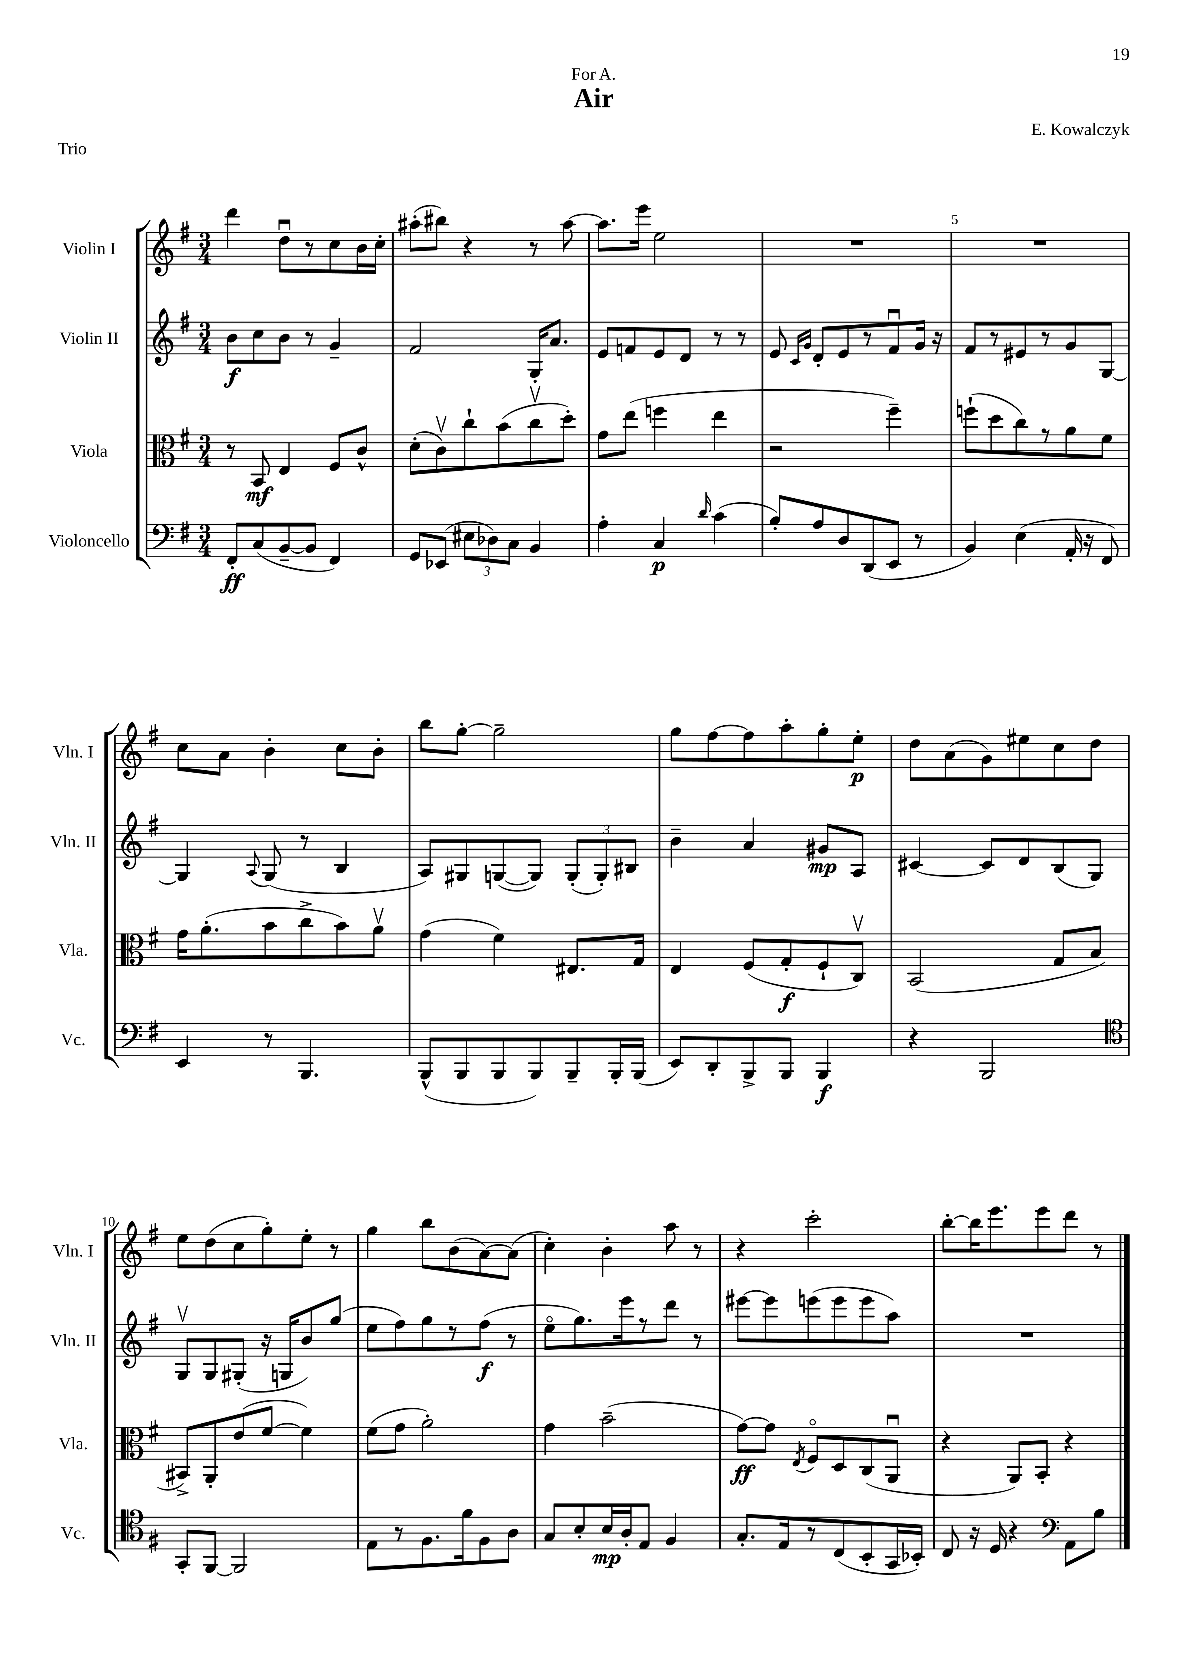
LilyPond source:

\header { title = "Air" composer = "E. Kowalczyk" dedication = "For A." piece = "Trio" }
<<
\new StaffGroup <<
\new Staff = "s0" \with { instrumentName = "Violin I" shortInstrumentName = "Vln. I" } {
    \clef treble \key g \major \numericTimeSignature \time 3/4
    \autoBeamOff d'''4 d''8[\downbow r8 c''8 b'16 c''16]-. |
    ais''8[-.( bis''8]) r4 r8 ais''8~ |
    ais''8.[ e'''16] e''2 |
    R2. |
    R2. |
    c''8[ a'8] b'4-. c''8[ b'8]-. |
    b''8[ g''8]~-. g''2-- |
    g''8[ fis''8~ fis''8 a''8-. g''8-. e''8]-.\p |
    d''8[ a'8( g'8) eis''8 c''8 d''8] |
    e''8[ d''8( c''8 g''8-.) e''8]-. r8 |
    g''4 b''8[ b'8( a'8~) a'8]( |
    c''4-.) b'4-. a''8 r8 |
    r4 c'''2-. |
    b''8[~-. b''16 e'''8. e'''8 d'''8] r8 \bar "|." |
}
\new Staff = "s1" \with { instrumentName = "Violin II" shortInstrumentName = "Vln. II" } {
    \clef treble \key g \major \numericTimeSignature \time 3/4
    \autoBeamOff b'8[\f c''8 b'8] r8 g'4-- |
    fis'2 g16[-. a'8.] |
    e'8[ f'8 e'8 d'8] r8 r8 |
    e'8 \grace { c'16[ g'16] } d'8[-. e'8 r8 fis'8\downbow g'16] r16 |
    fis'8[ r8 eis'8 r8 g'8 g8]~ |
    g4 \appoggiatura { a8 } g8( r8 b4 |
    a8[) gis8 g8~( g8]) \tuplet 3/2 { g8[-.( g8-.) bis8] } |
    b'4-- a'4 gis'8[\mp a8] |
    cis'4~ cis'8[ d'8 b8( g8]) |
    g8[\upbow g8 gis8]-.( r16 g16[ b'8) g''8]( |
    e''8[ fis''8) g''8 r8 fis''8]\f( r8 |
    e''8[\flageolet g''8.) e'''16 r8 d'''8] r8 |
    eis'''8[~ eis'''8 e'''8( e'''8 e'''8 a''8]) |
    R2. \bar "|." |
}
\new Staff = "s2" \with { instrumentName = "Viola" shortInstrumentName = "Vla." } {
    \clef alto \key g \major \numericTimeSignature \time 3/4
    \autoBeamOff r8 b,8\mf e4 fis8[ c'8]-^ |
    d'8[-.( c'8\upbow) c''8-! b'8( c''8\upbow d''8]-.) |
    g'8[ e''8]( f''4 e''4 |
    r2 fis''4--) |
    f''8[-!( d''8 c''8) r8 a'8 fis'8] |
    g'16[ a'8.-.( b'8 c''8-> b'8) a'8]\upbow |
    g'4( fis'4) eis8.[ g16] |
    e4 fis8[( g8-.\f fis8-! c8]\upbow) |
    b,2( g8[ b8] |
    bis,8[->) a,8-. e'8( fis'8]~ fis'4) |
    fis'8[( g'8] a'2-.) |
    g'4 b'2--( |
    g'8[~\ff) g'8] \acciaccatura { e8 } fis8[\flageolet d8 c8( a,8]\downbow |
    r4 a,8[) b,8]-. r4 \bar "|." |
}
\new Staff = "s3" \with { instrumentName = "Violoncello" shortInstrumentName = "Vc." } {
    \clef bass \key g \major \numericTimeSignature \time 3/4
    \autoBeamOff fis,8[-.\ff c8( b,8~-- b,8] fis,4) |
    g,8[ ees,8]( \tuplet 3/2 { eis8[ des8) c8] } b,4 |
    a4-. c4\p \grace { d'16 } c'4( |
    b8[-.) a8 d8 d,8( e,8] r8 |
    b,4) e4( a,16-. r16 fis,8) |
    e,4 r8 b,,4. |
    b,,8[-^( b,,8 b,,8 b,,8) b,,8-- b,,16-. b,,16]( |
    e,8[) d,8-. b,,8-> b,,8] b,,4\f |
    r4 b,,2 |
    \clef tenor g,8[-. fis,8]~ fis,2 |
    e8[ r8 fis8. fis'16 fis8 a8] |
    g8[ b8-. b16\mp a16-. e8] fis4 |
    g8.[-. e16 r8 c8( b,8-. g,16 bes,16]-.) |
    c8 r16 d16 r4 \clef bass a,8[ b8] \bar "|." |
}
>>
>>
\layout { \context { \Score \override BarNumber.break-visibility = ##(#f #t #t) barNumberVisibility = #(every-nth-bar-number-visible 5) } }
